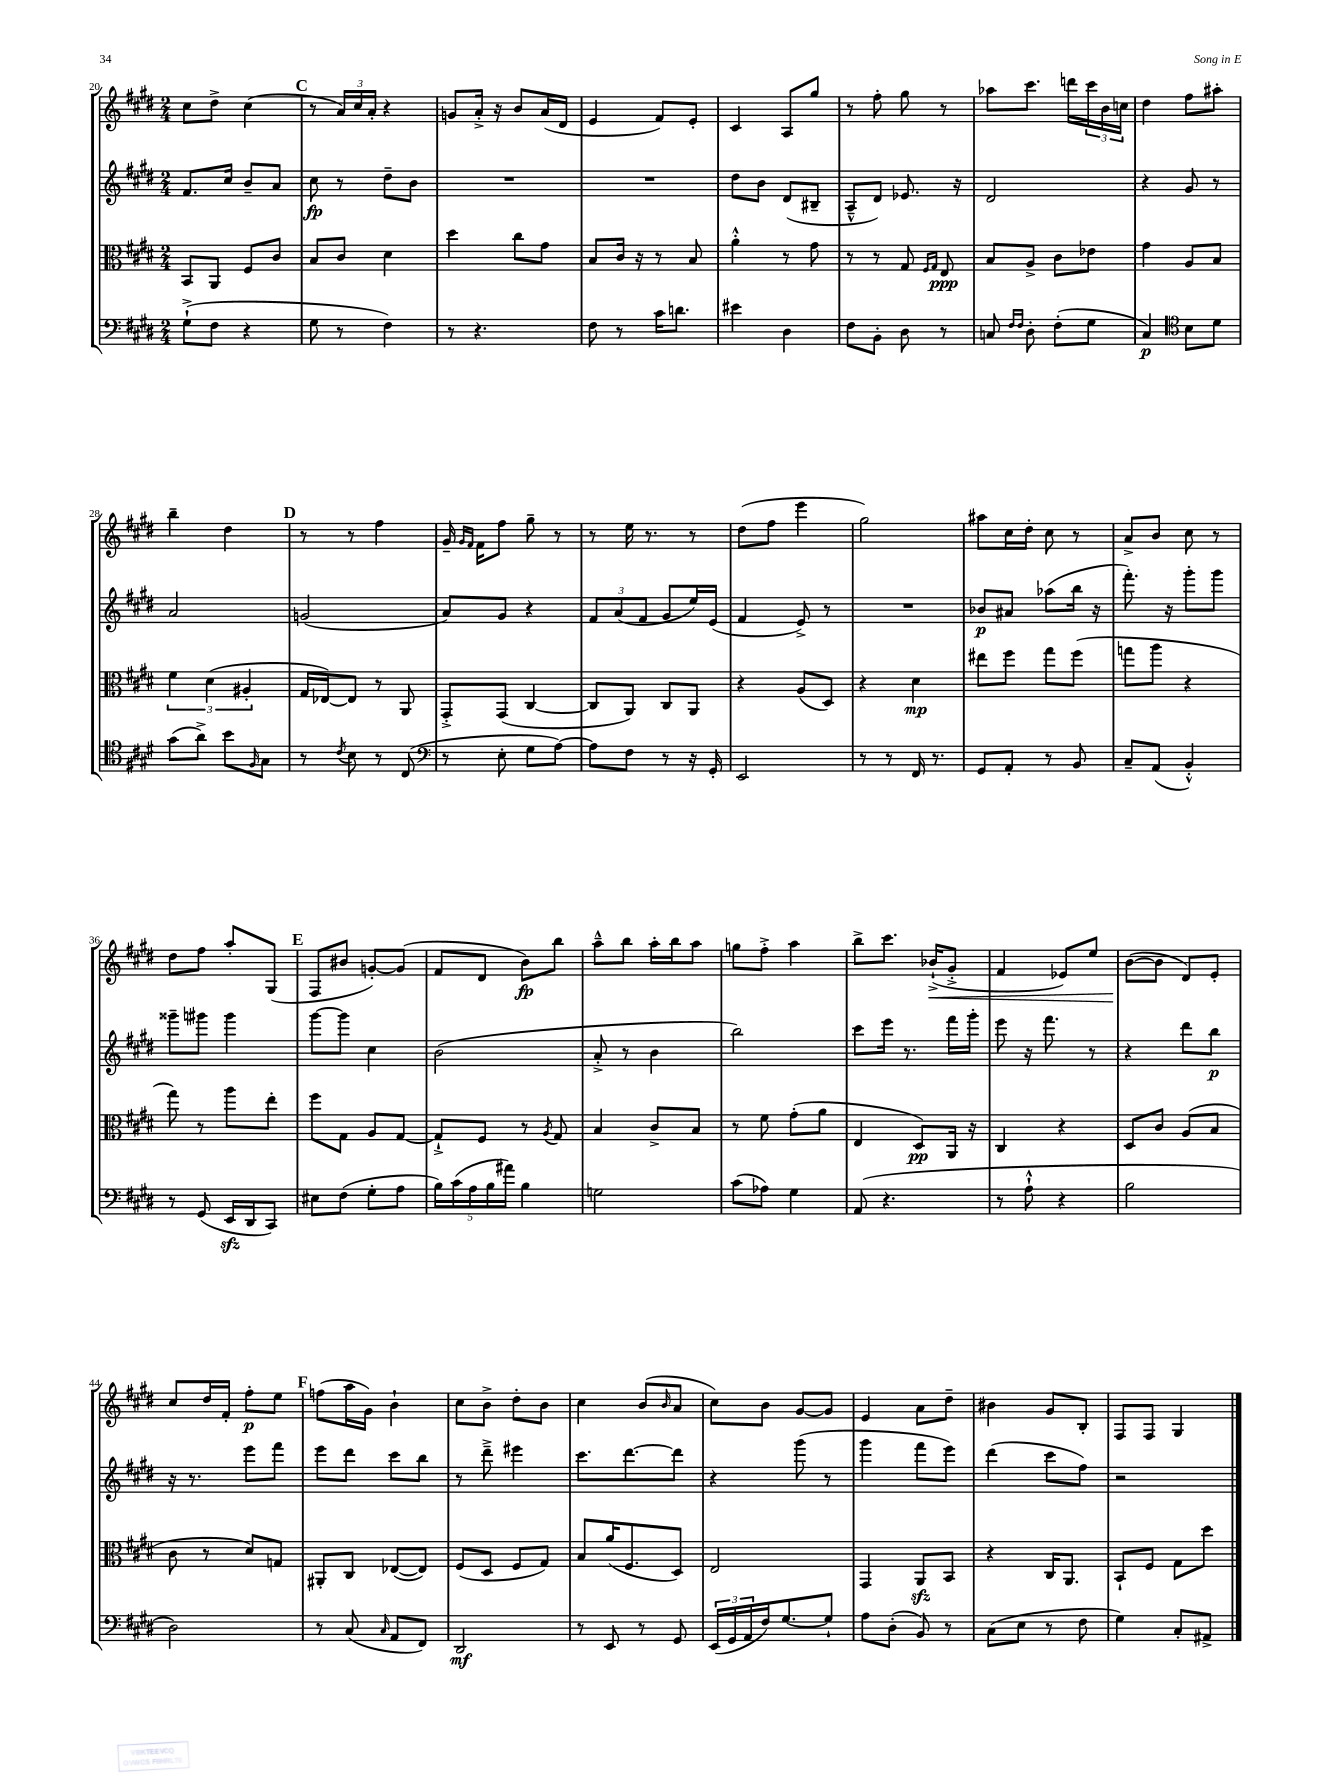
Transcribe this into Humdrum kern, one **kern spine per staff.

**kern	**dynam	**kern	**dynam	**kern	**dynam	**kern	**dynam
*part4	*part4	*part3	*part3	*part2	*part2	*part1	*part1
*staff4	*staff4	*staff3	*staff3	*staff2	*staff2	*staff1	*staff1
*clefF4	*	*clefC3	*	*clefG2	*	*clefG2	*
*k[f#c#g#d#]	*	*k[f#c#g#d#]	*	*k[f#c#g#d#]	*	*k[f#c#g#d#]	*
*M2/4	*	*M2/4	*	*M2/4	*	*M2/4	*
=20	=20	=20	=20	=20	=20	=20	=20
(8G#`^\L	.	8BB/L	.	8.f#/L	.	8cc#\L	.
8F#\J	.	8AA/J	.	.	.	8dd#^\J	.
.	.	.	.	16cc#/Jk	.	.	.
4r	.	8F#/L	.	8b~/L	.	(4cc#\	.
.	.	8c#/J	.	8a/J	.	.	.
!!LO:REH:place=s1:t=C
=21	=21	=21	=21	=21	=21	=21	=21
8G#\	.	8B/L	.	8cc#\	fp	8r	.
8r	.	8c#/J	.	8r	.	24a/LL)	.
.	.	.	.	.	.	24cc#/	.
.	.	.	.	.	.	24a'/JJ	.
4F#\)	.	4d#\	.	8dd#~\L	.	4r	.
.	.	.	.	8b\J	.	.	.
=22	=22	=22	=22	=22	=22	=22	=22
8r	.	4dd#\	.	2r	.	8gn/L	.
4.r	.	.	.	.	.	16a'^/Jk	.
.	.	.	.	.	.	16r	.
.	.	8cc#\L	.	.	.	8b/L	.
.	.	8g#\J	.	.	.	(16a/L	.
.	.	.	.	.	.	16d#/JJ	.
=23	=23	=23	=23	=23	=23	=23	=23
8F#\	.	8B/L	.	2r	.	4e/	.
8r	.	16c#/Jk	.	.	.	.	.
.	.	16r	.	.	.	.	.
16c#\KL	.	8r	.	.	.	8f#/L)	.
8.dn\J	.	.	.	.	.	.	.
.	.	8B/	.	.	.	8e'/J	.
=24	=24	=24	=24	=24	=24	=24	=24
4e#X\	.	4a'^^\	.	8dd#\L	.	4c#/	.
.	.	.	.	8b\J	.	.	.
4D#\	.	8r	.	(8d#/L	.	8A/L	.
.	.	8g#\	.	8B#X~/J	.	8gg#/J	.
=25	=25	=25	=25	=25	=25	=25	=25
8F#\L	.	8r	.	8A~^^/L	.	8r	.
8BB'\J	.	8r	.	8d#/J)	.	8ff#'\	.
8D#\	.	8G#/	.	8.e-X/	.	8gg#\	.
.	.	16qqF#/LL	.	.	.	.	.
.	.	16qqG#/JJ	.	.	.	.	.
8r	.	8E/	ppp	.	.	8r	.
.	.	.	.	16r	.	.	.
=26	=26	=26	=26	=26	=26	=26	=26
8Cn/	.	8B/L	.	2d#/	.	8aa-X\L	.
16qqF#/LL	.	.	.	.	.	.	.
16qqF#/JJ	.	.	.	.	.	.	.
8D#'\	.	8A^/J	.	.	.	8.ccc#\J	.
(8F#'\L	.	8c#\L	.	.	.	.	.
.	.	.	.	.	.	16dddn\LL	.
8G#\J	.	8e-X\J	.	.	.	24ccc#\	.
.	.	.	.	.	.	24b\	.
.	.	.	.	.	.	24ccn\JJ	.
=27	=27	=27	=27	=27	=27	=27	=27
4C#/)	p	4g#\	.	4r	.	4dd#\	.
*clefC4	*	*	*	*	*	*	*
8B\L	.	8A/L	.	8g#/	.	8ff#\L	.
8d#\J	.	8B/J	.	8r	.	8aa#X'\J	.
!!LO:LB:g=z
=28	=28	=28	=28	=28	=28	=28	=28
(8g#\L	.	6f#\	.	2a/	.	4bb~\	.
8a^\J)	.	.	.	.	.	.	.
.	.	(6d#\	.	.	.	.	.
8b\L	.	.	.	.	.	4dd#\	.
.	.	6A#X'/	.	.	.	.	.
16qqF#/	.	.	.	.	.	.	.
8G#\J	.	.	.	.	.	.	.
!!LO:REH:place=s1:t=D
=29	=29	=29	=29	=29	=29	=29	=29
8r	.	16G#/LL	.	(2gn/	.	8r	.
.	.	[16E-X/J)	.	.	.	.	.
8qc#/	.	.	.	.	.	.	.
8B\	.	8E-/J]	.	.	.	8r	.
8r	.	8r	.	.	.	4ff#\	.
(8C#/	.	8AA/	.	.	.	.	.
=30	=30	=30	=30	=30	=30	=30	=30
*clefF4	*	*	*	*	*	*	*
8r	.	8GG#'^/L	.	8a/L)	.	16g#~/	.
.	.	.	.	.	.	16qqg#/LL	.
.	.	.	.	.	.	16qqf#/JJ	.
.	.	.	.	.	.	16f#\KL	.
8E'\	.	(8GG#/J	.	8g#/J	.	8ff#\J	.
8G#\L	.	[4C#/	.	4r	.	8gg#~\	.
[8A\J)	.	.	.	.	.	8r	.
=31	=31	=31	=31	=31	=31	=31	=31
8A\L]	.	8C#/L]	.	12f#/L	.	8r	.
.	.	.	.	(12a/	.	.	.
8F#\J	.	8AA/J)	.	.	.	16ee\	.
.	.	.	.	12f#/J	.	.	.
.	.	.	.	.	.	8.r	.
8r	.	8C#/L	.	8g#/L	.	.	.
16r	.	8AA/J	.	16ee/L)	.	8r	.
16GG#'/	.	.	.	(16e/JJ	.	.	.
=32	=32	=32	=32	=32	=32	=32	=32
2EE/	.	4r	.	4f#/	.	(8dd#\L	.
.	.	.	.	.	.	8ff#\J	.
.	.	(8A/L	.	8e^/)	.	4eee\	.
.	.	8D#/J)	.	8r	.	.	.
=33	=33	=33	=33	=33	=33	=33	=33
8r	.	4r	.	2r	.	2gg#\)	.
8r	.	.	.	.	.	.	.
16FF#/	.	4d#\	mp	.	.	.	.
8.r	.	.	.	.	.	.	.
=34	=34	=34	=34	=34	=34	=34	=34
8GG#/L	.	8ee#X\L	.	8b-X/L	p	8aa#X\L	.
8AA'/J	.	8ff#\J	.	8a#X/J	.	16cc#\L	.
.	.	.	.	.	.	16dd#'\JJ	.
8r	.	8gg#\L	.	(8aa-X\L	.	8cc#\	.
8BB/	.	(8ff#\J	.	16bb\Jk	.	8r	.
.	.	.	.	16r	.	.	.
=35	=35	=35	=35	=35	=35	=35	=35
8C#~/L	.	8ggn\L	.	8.fff#'\)	.	8a^/L	.
(8AA/J	.	8aa\J	.	.	.	8b/J	.
.	.	.	.	16r	.	.	.
4BB'^^/)	.	4r	.	8ggg#'\L	.	8cc#\	.
.	.	.	.	8ggg#\J	.	8r	.
!!LO:LB:g=z
=36	=36	=36	=36	=36	=36	=36	=36
8r	.	8gg#\)	.	8ggg##X~\L	.	8dd#\L	.
(8GG#/	.	8r	.	8ggg#X\J	.	8ff#\J	.
16EEzz/LL	.	8aa\L	.	4ggg#\	.	8aa'/L	.
16DD#/J	.	.	.	.	.	.	.
8CC#/J)	.	8ee'\J	.	.	.	(8G#/J	.
!!LO:REH:place=s1:t=E
=37	=37	=37	=37	=37	=37	=37	=37
8E#X\L	.	8ff#\L	.	[8ggg#\L	.	8F#/L	.
(8F#\J	.	8G#\J	.	8ggg#\J]	.	8b#X/J	.
8G#'\L	.	8A/L	.	4cc#\	.	[8gn'/L)	.
8A\J	.	[8G#/J	.	.	.	(8g/J]	.
=38	=38	=38	=38	=38	=38	=38	=38
20B\LL)	.	8G#`^/L]	.	(2b\	.	8f#/L	.
(20c#\	.	.	.	.	.	.	.
20A\	.	.	.	.	.	.	.
.	.	8F#/J	.	.	.	8d#/J	.
20B\	.	.	.	.	.	.	.
20a#X\JJ)	.	.	.	.	.	.	.
4B\	.	8r	.	.	.	8b\L)	fp
.	.	8qA/	.	.	.	.	.
.	.	8G#/	.	.	.	8bb\J	.
=39	=39	=39	=39	=39	=39	=39	=39
2Gn\	.	4B/	.	8a'^/	.	8aa~^^\L	.
.	.	.	.	8r	.	8bb\J	.
.	.	8c#^/L	.	4b\	.	16aa'\LL	.
.	.	.	.	.	.	16bb\J	.
.	.	8B/J	.	.	.	8aa\J	.
=40	=40	=40	=40	=40	=40	=40	=40
(8c#\L	.	8r	.	2bb\)	.	8ggn\L	.
8A-X\J)	.	8f#\	.	.	.	8ff#'^\J	.
4G#\	.	(8g#'\L	.	.	.	4aa\	.
.	.	8a\J	.	.	.	.	.
=41	=41	=41	=41	=41	=41	=41	=41
(8AA/	.	4E/	.	8ccc#\L	.	8bb^\L	.
4.r	.	.	.	16eee\Jk	.	8.ccc#\J	.
.	.	.	.	8.r	.	.	.
.	.	8D#/L)	pp	.	.	.	.
!	!	!	!	!	!	!	!LO:HP:b
.	.	.	.	.	.	(16b-X`^/KL	<
.	.	16AA/Jk	.	16fff#\LL	.	8g#'^/J	.
.	.	16r	.	16ggg#'\JJ	.	.	.
=42	=42	=42	=42	=42	=42	=42	=42
8r	.	4C#/	.	8eee\	.	4f#/	.
8A`^^\	.	.	.	16r	.	.	.
.	.	.	.	8.fff#\	.	.	.
4r	.	4r	.	.	.	8e-X/L)	.
.	.	.	.	8r	.	8ee/J	.
=43	=43	=43	=43	=43	=43	=43	=43
2B\	.	8D#/L	.	4r	.	([8b\L	.
.	.	8c#/J	.	.	.	8b\J]	[
.	.	(8A/L	.	8ddd#\L	.	8d#/L)	.
.	.	8B/J	.	8bb\J	p	8e'/J	.
!!LO:LB:g=z
=44	=44	=44	=44	=44	=44	=44	=44
2D#\)	.	8c#\	.	16r	.	8cc#/L	.
.	.	.	.	8.r	.	.	.
.	.	8r	.	.	.	16dd#/L	.
.	.	.	.	.	.	16f#'/JJ	.
.	.	8d#/L)	.	8eee\L	.	8ff#'\L	p
.	.	8Gn/J	.	8fff#\J	.	8ee\J	.
!!LO:REH:place=s1:t=F
=45	=45	=45	=45	=45	=45	=45	=45
8r	.	8AA#X'/L	.	8eee\L	.	(8ffn\L	.
(8C#/	.	8C#/J	.	8ddd#\J	.	16aa\L	.
.	.	.	.	.	.	16g#\JJ)	.
16qqC#/	.	.	.	.	.	.	.
8AA/L	.	([8E-X/L	.	8ccc#\L	.	4b`\	.
8FF#/J)	.	8E-/J])	.	8bb\J	.	.	.
=46	=46	=46	=46	=46	=46	=46	=46
2DD#/	mf	(8F#/L	.	8r	.	8cc#\L	.
.	.	8D#/J	.	8ddd#~^\	.	8b^\J	.
.	.	8F#/L	.	4eee#X\	.	8dd#'\L	.
.	.	8G#/J)	.	.	.	8b\J	.
=47	=47	=47	=47	=47	=47	=47	=47
8r	.	8B/L	.	8.ccc#\L	.	4cc#\	.
8EE/	.	(16a/K	.	.	.	.	.
.	.	8.F#/	.	[8.ddd#\	.	.	.
8r	.	.	.	.	.	(8b/L	.
.	.	.	.	.	.	16qqb/	.
8GG#/	.	8D#/J)	.	8ddd#\J]	.	8a/J	.
=48	=48	=48	=48	=48	=48	=48	=48
(24EE/LL	.	2E/	.	4r	.	8cc#\L)	.
24GG#/	.	.	.	.	.	.	.
24AA/	.	.	.	.	.	.	.
16F#/J)	.	.	.	.	.	8b\J	.
[8.G#/	.	.	.	.	.	.	.
.	.	.	.	(8ggg#\	.	[8g#/L	.
8G#`/J]	.	.	.	8r	.	8g#/J]	.
=49	=49	=49	=49	=49	=49	=49	=49
8A\L	.	4GG#/	.	4ggg#\	.	4e/	.
(8D#'\J	.	.	.	.	.	.	.
8BB/)	.	8AAzz/L	.	8fff#\L	.	8a\L	.
8r	.	8BB/J	.	8eee\J)	.	8dd#~\J	.
=50	=50	=50	=50	=50	=50	=50	=50
(8C#\L	.	4r	.	(4ddd#\	.	4b#X\	.
8E\J	.	.	.	.	.	.	.
8r	.	16C#/KL	.	8ccc#\L	.	8g#/L	.
.	.	8.AA/J	.	.	.	.	.
8F#\	.	.	.	8ff#\J)	.	8B'/J	.
=51	=51	=51	=51	=51	=51	=51	=51
4G#\)	.	8BB`/L	.	2r	.	8F#/L	.
.	.	8F#/J	.	.	.	8F#/J	.
8C#'/L	.	8G#\L	.	.	.	4G#/	.
8AA#X^/J	.	8dd#\J	.	.	.	.	.
==	==	==	==	==	==	==	==
*-	*-	*-	*-	*-	*-	*-	*-
